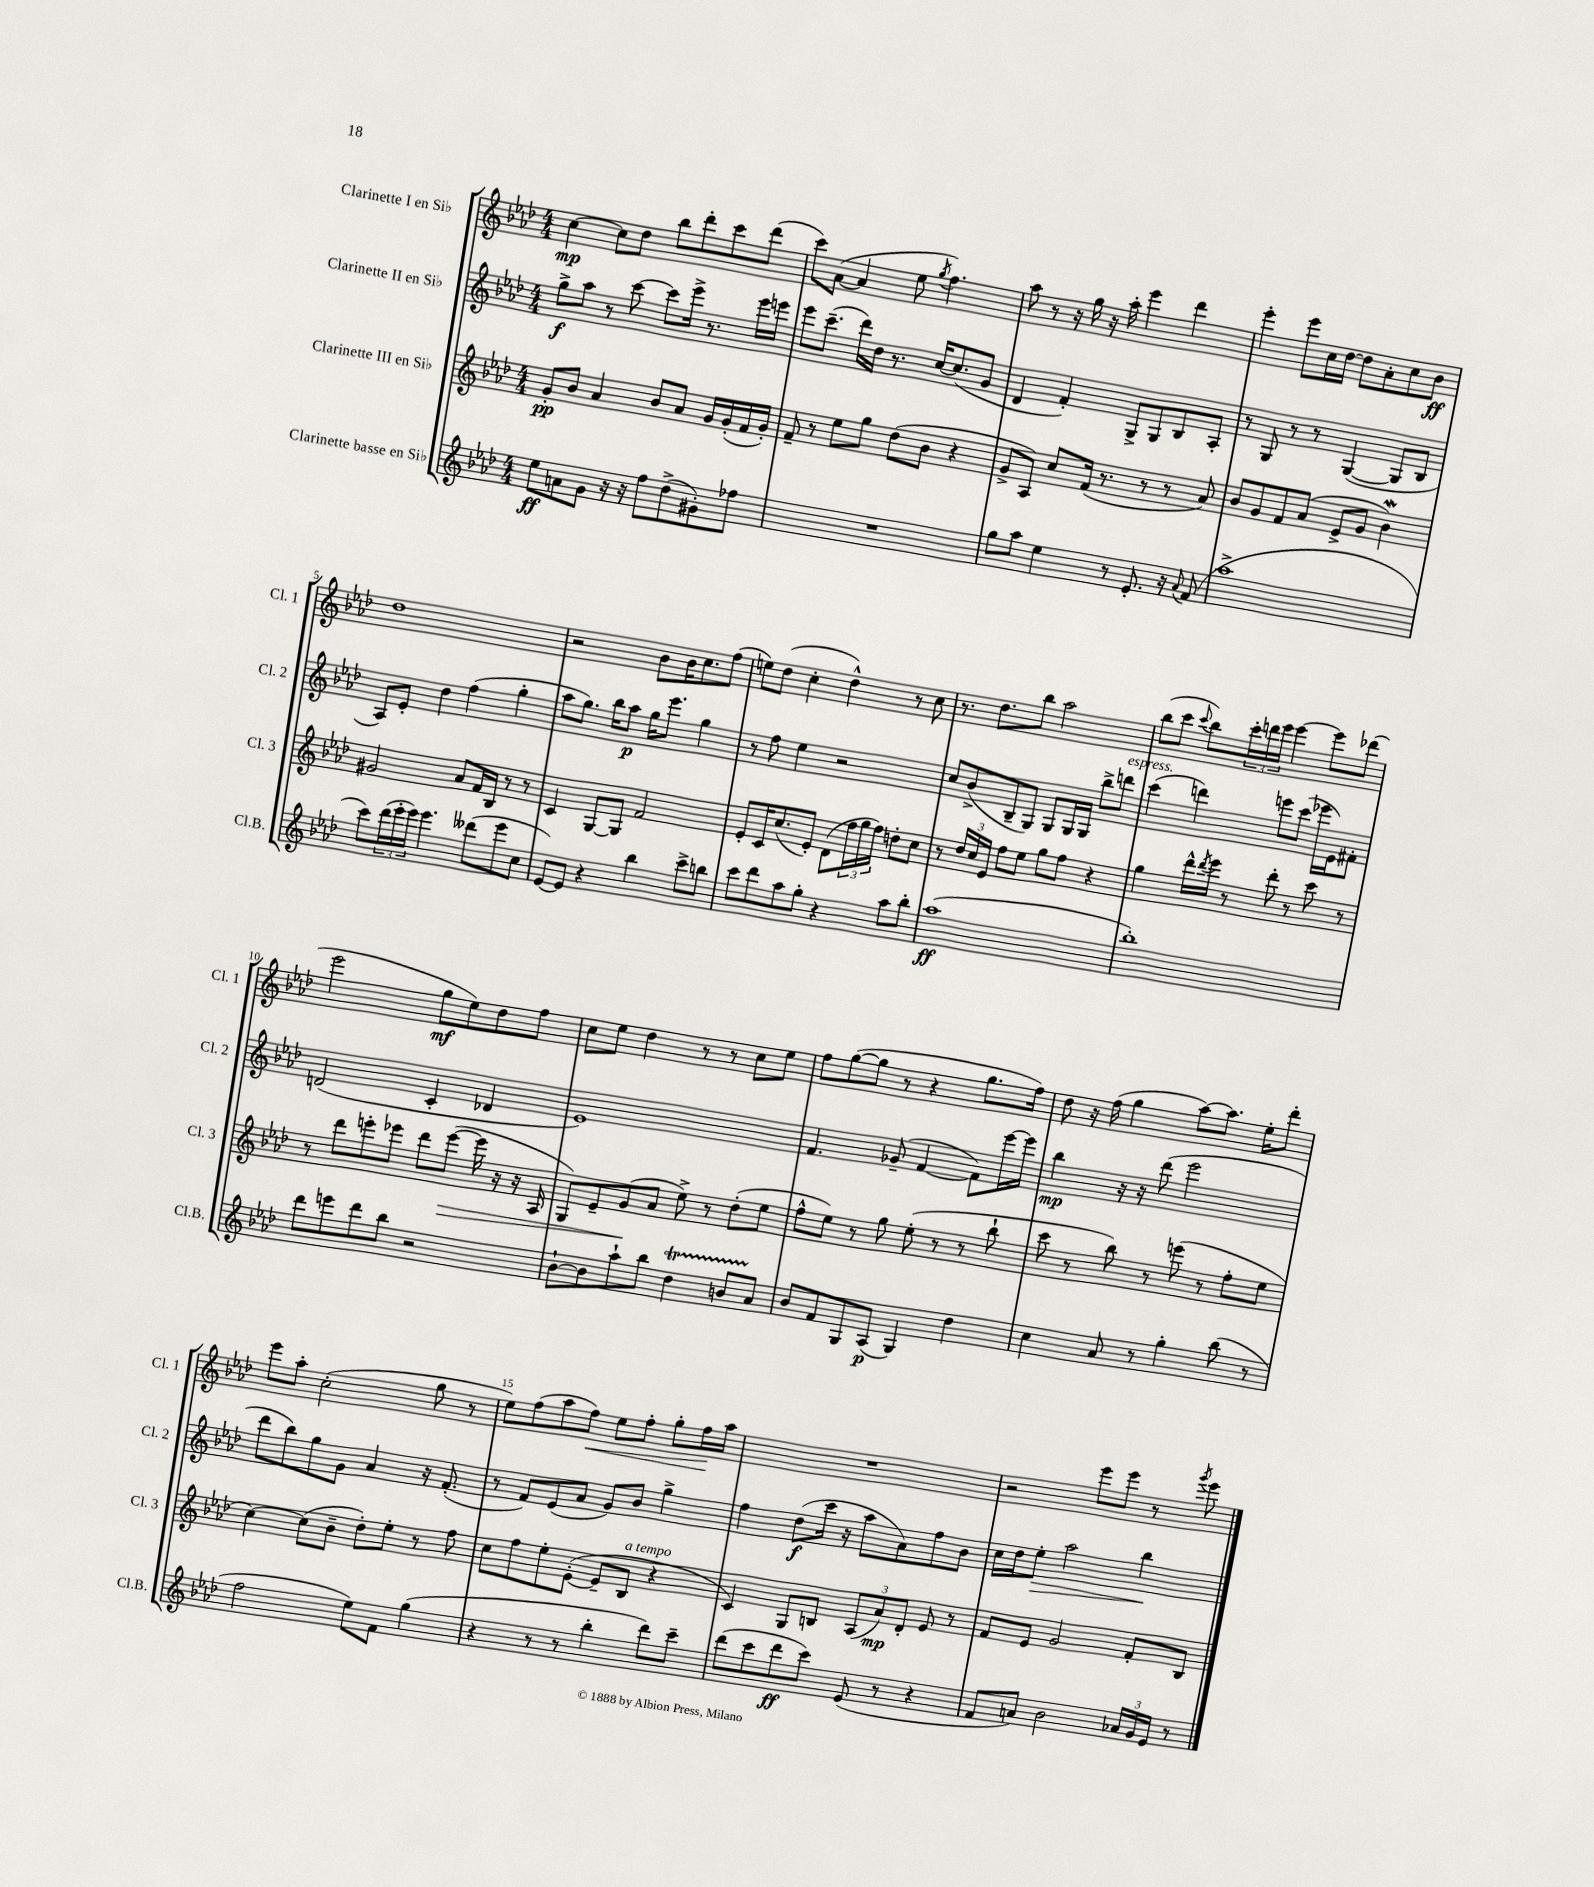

**kern	**kern	**kern	**kern
*staff4	*staff3	*staff2	*staff1
*clefG2	*clefG2	*clefG2	*clefG2
*k[b-e-a-d-]	*k[b-e-a-d-]	*k[b-e-a-d-]	*k[b-e-a-d-]
*M4/4	*M4/4	*M4/4	*M4/4
8ee-	8g'	8gg^	[4cc
8a	8b-	8aa-	.
8g	4a-	8r	8cc]
16r	.	[8ccc	8dd-
16r	.	.	.
8ff	8b-	8ccc]	8bb-
(8dd-^	8a-	16eee-^	8ddd-'
.	.	8.r	.
8g#')	16g	.	8ccc
.	(16g'	.	.
8ff-	16f	16eee-	(8ddd-
.	16g')	16eee	.
=	=	=	=
1r	8f~	8eee-	8ccc)
.	8r	(8.ccc~	([8a-
.	8ee-	.	4a-]
.	.	16ddd-)	.
.	8gg	16dd-	.
.	.	8.r	.
.	(8dd-	.	8ee-
.	.	.	8qgg
.	8b-	[16cc	4.ff)
.	.	(8.cc]	.
.	4r	.	.
.	.	8g	.
=	=	=	=
8gg	8g^	4d-	8aa-
8aa-	8A-)	.	8r
4ee-	8cc	4f')	16r
.	.	.	16gg
.	(16f	.	16r
.	8.r	.	16aa-'
8r	.	8G^	4eee-
8.e-'	8r	8G	.
.	8r	8B-	4ddd-
16r	.	.	.
8qqa-	.	.	.
(8f	8a-)	8A-'	.
=	=	=	=
1aa-^	8b-	8r	4eee-'
.	8g	8G	.
.	8f	8r	8eee-
.	(8a-	8r	16cc
.	.	.	[16dd-
.	8e-^	([4G	8dd-]
.	8g	.	8a-'
.	4b-)	8G]	8cc
.	.	8B-	8b-
=	=	=	=
8ccc)	2g#	8A-)	1dd-
(24ddd-	.	8e-'	.
24eee-'	.	.	.
24eee-)	.	.	.
4.eee-	.	4dd-	.
.	8a-	(4ff	.
(8ddd--	16f	.	.
.	16B-	.	.
8eee-	8r	4gg'	.
8cc	8r	.	.
=	=	=	=
[8e-)	4c	8aa-	2r
8e-]	.	8.gg)	.
4r	[8G	.	.
.	.	16bb-	.
.	8G]	8aa-	.
4bb-	2f	16gg	8b-
.	.	8.eee-	.
.	.	.	16b-
.	.	.	8.cc
8ccc^	.	4gg	.
8bb	.	.	(8ff
=	=	=	=
8ccc	8e-'	8r	8ee)
8ddd-	16c	8ff	(8dd-
.	(8.cc	.	.
8aa-	.	4ee-	4cc'
8gg'	8e-')	.	.
4r	(8d-	2r	4dd-^^)
.	24ff	.	.
.	24gg	.	.
.	24ff)	.	.
8aa-	8dd'	.	8r
8bb-'	8cc	.	8cc
=	=	=	=
(1aa-	8r	8cc	8.r
.	24dd-	(8b-^	.
.	24cc	.	.
.	.	.	8.dd-
.	24e-	.	.
.	8ff	8B-~	.
.	8ee-	8G)	8bb-
.	8gg	8G	2aa-
.	8ff	16G	.
.	.	16G	.
.	4r	8bb-^	.
.	.	8ddd	.
=	=	=	=
1bb-')	4gg	(4ccc	(8bb-
.	.	.	8ccc
.	.	.	8qqccc
.	16ddd-^^	4ddd)	8bb-)
.	8qddd-	.	.
.	16eee-	.	.
.	8r	.	24ccc'
.	.	.	24ddd
.	.	.	24eee-
.	8ddd-'	8eee	[4eee-
.	8r	(8ccc	.
.	8ccc	16eee-	8eee-]
.	.	16e-)	.
.	8r	8f#'	(8ddd-
=	=	=	=
8ddd-	8r	(2d	2eee-
8eee	8ddd-	.	.
8ddd-	8eee'	.	.
8bb-	8eee-	.	.
2r	8ddd-	4c'	8gg
.	([8eee-	.	8ee-)
.	16eee-]	4d-	8dd-
.	16r	.	.
.	16r	.	8ff
.	16A-	.	.
=	=	=	=
[8b-`	8G)	1e-)	8cc
8b-]	8e-~	.	8ee-
8aa-`	(8g	.	4dd-
8bb-	8a-	.	.
4dd-	8ee-^)	.	8r
.	8r	.	8r
8b	(8dd-'	.	8cc
8a-	8ee-	.	8ee-
=	=	=	=
8b-	8ff^^	4.f	8ff
8f	8ee-)	.	([8gg
8G	8r	.	8gg]
(8A-	8gg	(8g-~	8r
4G)	(8ee-'	[4f	4r
.	8r	.	.
4dd-	8r	8f])	8.gg
.	8bb-`	[16eee-	.
.	.	16eee-]	16ff)
=	=	=	=
4cc	8ccc	4bb-	8dd-
.	8r	.	16r
.	.	.	(16ff
8a-	8bb-)	16r	4gg
.	.	16r	.
8r	8r	(8ddd-	.
4gg'	(8eee	2eee-	[8aa-)
.	8r	.	8.aa-]
(8bb-	8ff'	.	.
.	.	.	16ee-'
8r	8ee-	.	8ddd-'
=	=	=	=
2ff	[4cc)	8ddd-	8eee-
.	.	8bb-)	8aa-'
.	(8cc]	8gg	(2cc'
.	8b-~	8g	.
8ee-)	8dd-')	4a-	.
8f	8ee-'	.	.
(4gg	8r	16r	8gg
.	.	(8.f'	.
.	8ff	.	8r
=	=	=	=
4r	8cc	8r	8ee-)
.	8ff	8f)	(8ff
8r	8ee-'	(8e-	8aa-
8r	([8e-'	8a-	8ff)
4bb-'	8e-~]	8g)	8ee-
.	8B-	8b-	8ff'
8ddd-)	4r	4gg^	8gg'
8ccc~	.	.	16ff
.	.	.	16aa-
=	=	=	=
(8ddd-	4c)	4ff	1r
8ccc	.	.	.
8ddd-	8G	(8dd-	.
8ccc)	8B	16ccc	.
.	.	16r	.
(8e-	(12A-	8aa-	.
.	12a-)	.	.
8r	.	8a-)	.
.	12d-'	.	.
4r	8e-	8ff	.
.	8r	8b-	.
=	=	=	=
8f	8f	16cc	2r
.	.	16dd-	.
8a)	8e-	8ee-'	.
2b-	2g	2aa-	.
.	.	.	8eee-
.	.	.	8eee-
24a-	8f'	4bb-	8r
24g	.	.	.
24e-	.	.	.
.	.	.	8qggg
8r	8B-	.	8eee-
==	==	==	==
*-	*-	*-	*-
